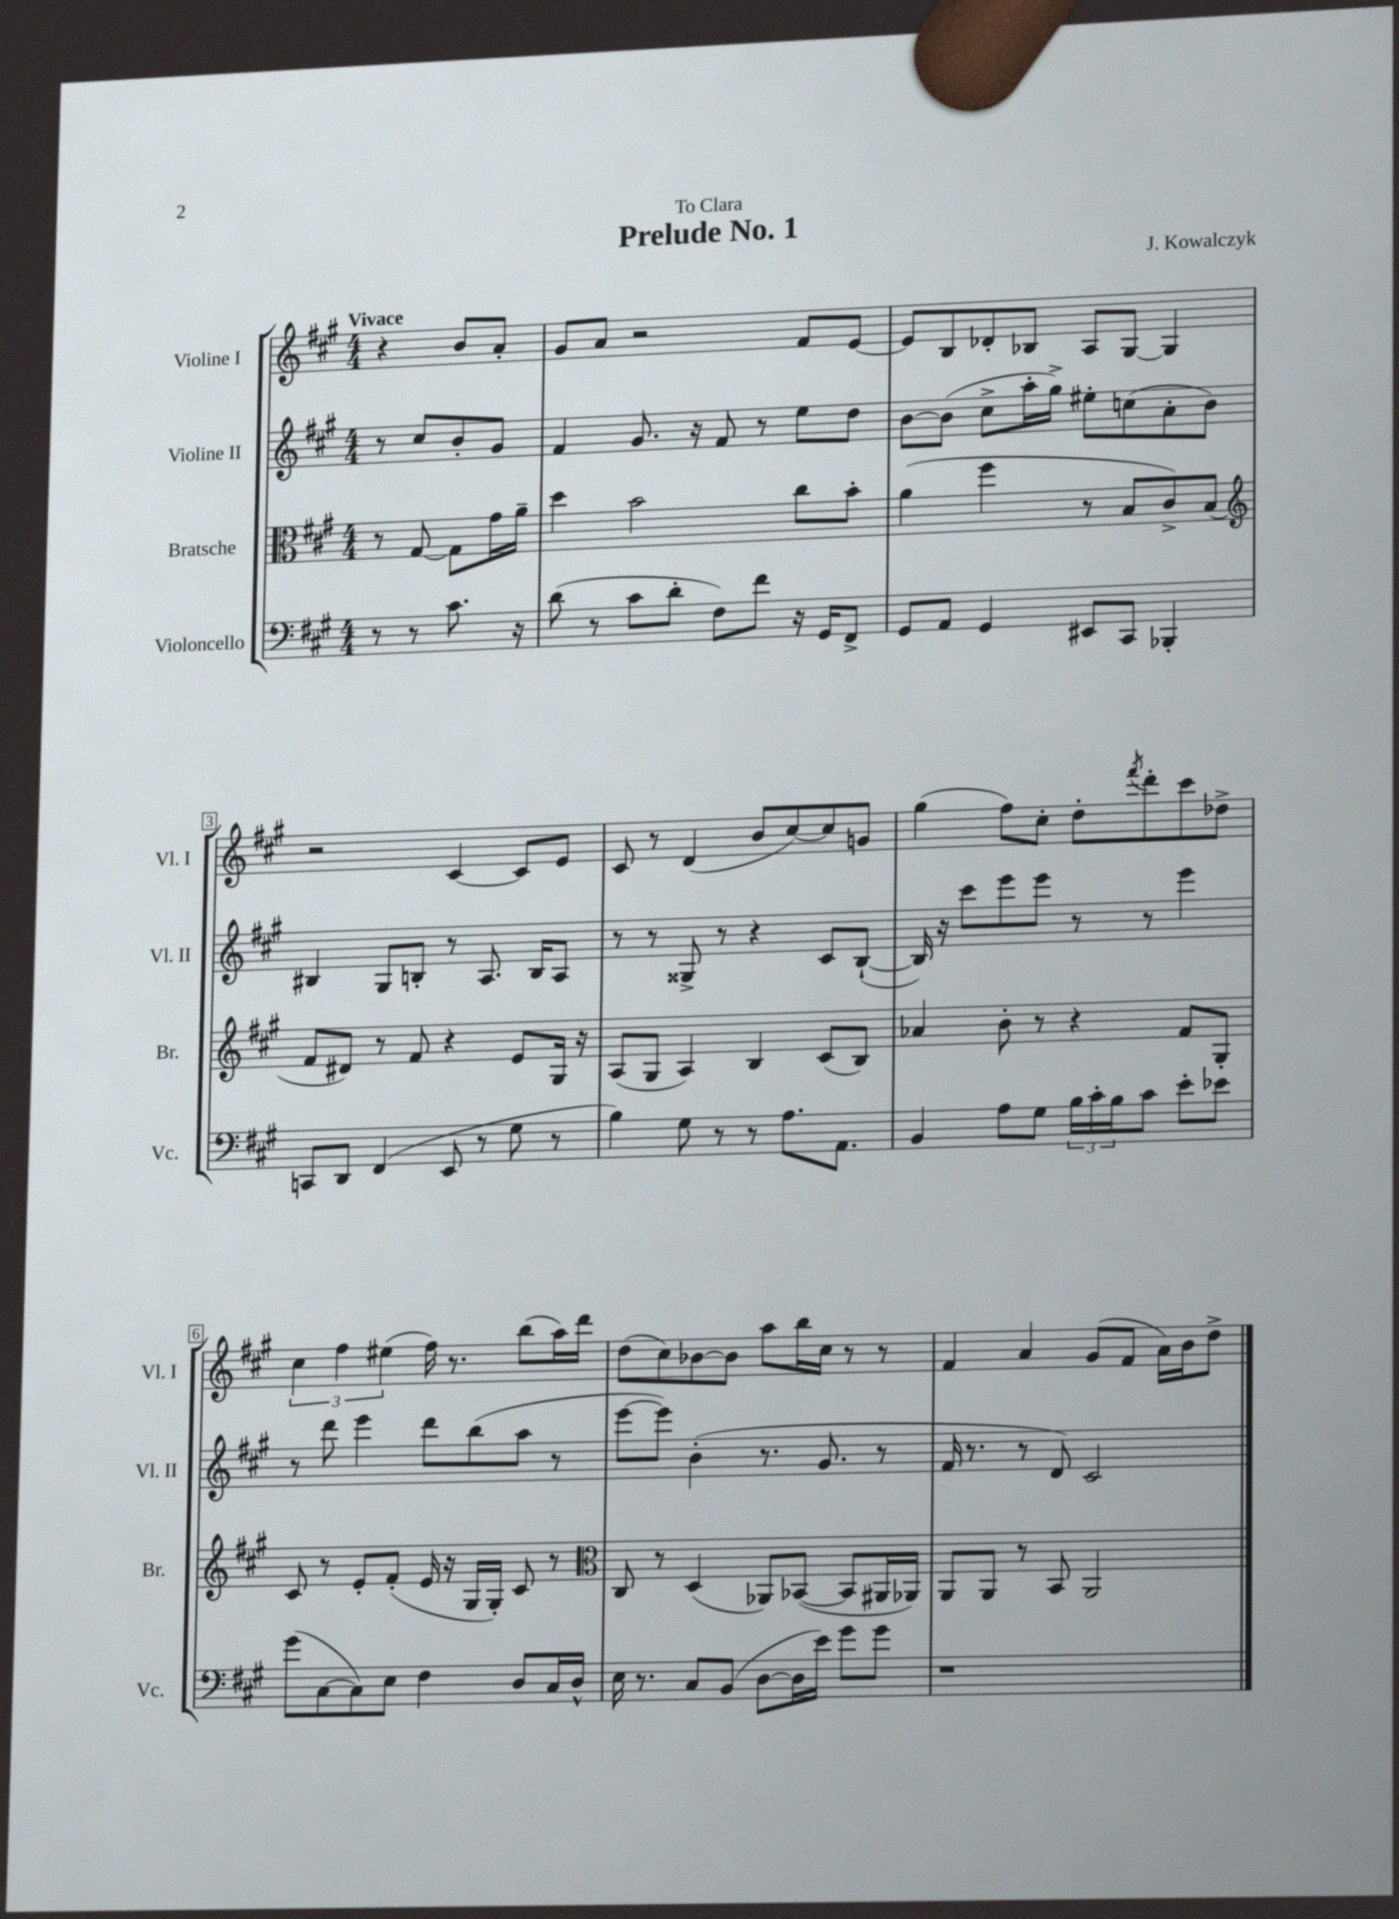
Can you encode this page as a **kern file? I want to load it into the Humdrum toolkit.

**kern	**kern	**kern	**kern
*staff4	*staff3	*staff2	*staff1
*clefF4	*clefC3	*clefG2	*clefG2
*k[f#c#g#]	*k[f#c#g#]	*k[f#c#g#]	*k[f#c#g#]
*M4/4	*M4/4	*M4/4	*M4/4
8r	8r	8r	4r
8r	[8G#/	8cc#/L	.
8.c#\	8G#\]L	8b'/	8b/L
.	16g#\L	8g#/J	8a'/J
16r	16a~\JJ	.	.
=	=	=	=
(8d\	4dd\	4f#/	8g#/L
8r	.	.	8a/J
8c#\L	2b\	8.g#/	2r
8d'\J	.	.	.
.	.	16r	.
8F#\L)	.	8f#/	.
8f#\J	.	8r	.
16r	8cc#\L	8ee\L	8f#/L
16GG#/LK	.	.	.
8FF#^/J	8b'\J	8dd\J	[8e/J
=	=	=	=
8GG#/L	(4a\	[8b\L	8e/]L
8AA/J	.	(8b\]J	8B/
4GG#/	4ff#\	8cc#^\L	8d-'/
.	.	16aa'\L	8B-/J
.	.	16gg#^\JJ)	.
8EE#/L	8r	8ee#'\L	8A/L
8CC#/J	8B/L	(8cc\	[8G#/J
4BBB-'/	8c#^/)	8a'\	4G#/]
.	(8B/J	8b\J)	.
=	=	=	=
*	*clefG2	*	*
8CC/L	8f#/L	4B#/	2r
8DD/J	8d#/J)	.	.
(4FF#/	8r	8G#/L	.
.	8f#/	8B'/J	.
8EE/	4r	8r	[4c#/
8r	.	8.A/	.
8G#\	8e/L	.	8c#/]L
.	.	16B/LK	.
8r	16G#/Jk	8A/J	8e/J
.	16r	.	.
=	=	=	=
4B\)	(8A/L	8r	8c#/
.	8G#/J	8r	8r
8G#\	4A/)	8G##^/	(4d/
8r	.	8r	.
8r	4B/	4r	8b/L
8.A\L	.	.	[8cc#/)
.	(8c#/L	8c#/L	8cc#/]
8.AA\J	.	.	.
.	8B/J)	([8B`/J	8g/J
=	=	=	=
4BB/	4a-/	16B/])	(4gg#\
.	.	16r	.
.	.	8ccc#\L	.
8A\L	8b'\	8eee\	8ff#\L)
8G#\J	8r	8eee\J	8cc#'\J
24B\LL	4r	8r	8dd'\L
24c#'\	.	.	.
24B\J	.	.	.
.	.	.	8qfff#/
8c#\J	.	8r	8ddd'\
8e'\L	8f#/L	4eee\	8ccc#\
8e-\J	8G#'/J	.	8dd-^\J
=	=	=	=
(8g#\L	8c#/	8r	6cc#\
[8C#\	8r	8ddd\	.
.	.	.	6ff#\
8C#\])	8e'/L	4eee\	.
.	.	.	(6ee#\
8E\J	(8f#'/J	.	.
4F#\	16e/	8ddd\L	16ff#\)
.	16r	.	8.r
.	16G#/LL	(8bb\	.
.	16G#'/JJ)	.	.
8D/L	8c#/	8aa\J	(8bb\L
16C#/L	8r	8r	16aa\L)
16D^^/JJ	.	.	16ddd\JJ
=	=	=	=
*	*clefC3	*	*
16E\	8C#/	[8eee\L	(8dd\L
8.r	.	.	.
.	8r	8eee\]J)	8cc#\)
8C#/L	(4D/	(4b'\	[8b-\
(8BB/J	.	.	8b-\]J
[8D\L	8AA-/L)	8.r	8aa\L
16D\]L	([8BB-/J	.	16bb\L
16e\JJ)	.	8.g#/	16cc#\JJ
8g#\L	8BB-/]L	.	8r
8g#\J	16AA#/L	8r	8r
.	16AA-/JJ)	.	.
=	=	=	=
1r	8AA/L	16f#/	4f#/
.	.	8.r	.
.	8AA/J	.	.
.	8r	8r	4a/
.	8BB/	8d/)	.
.	2AA/	2c#/	(8g#/L
.	.	.	8f#/J
.	.	.	16a\LL)
.	.	.	16b\J
.	.	.	8dd^\J
==	==	==	==
*-	*-	*-	*-
